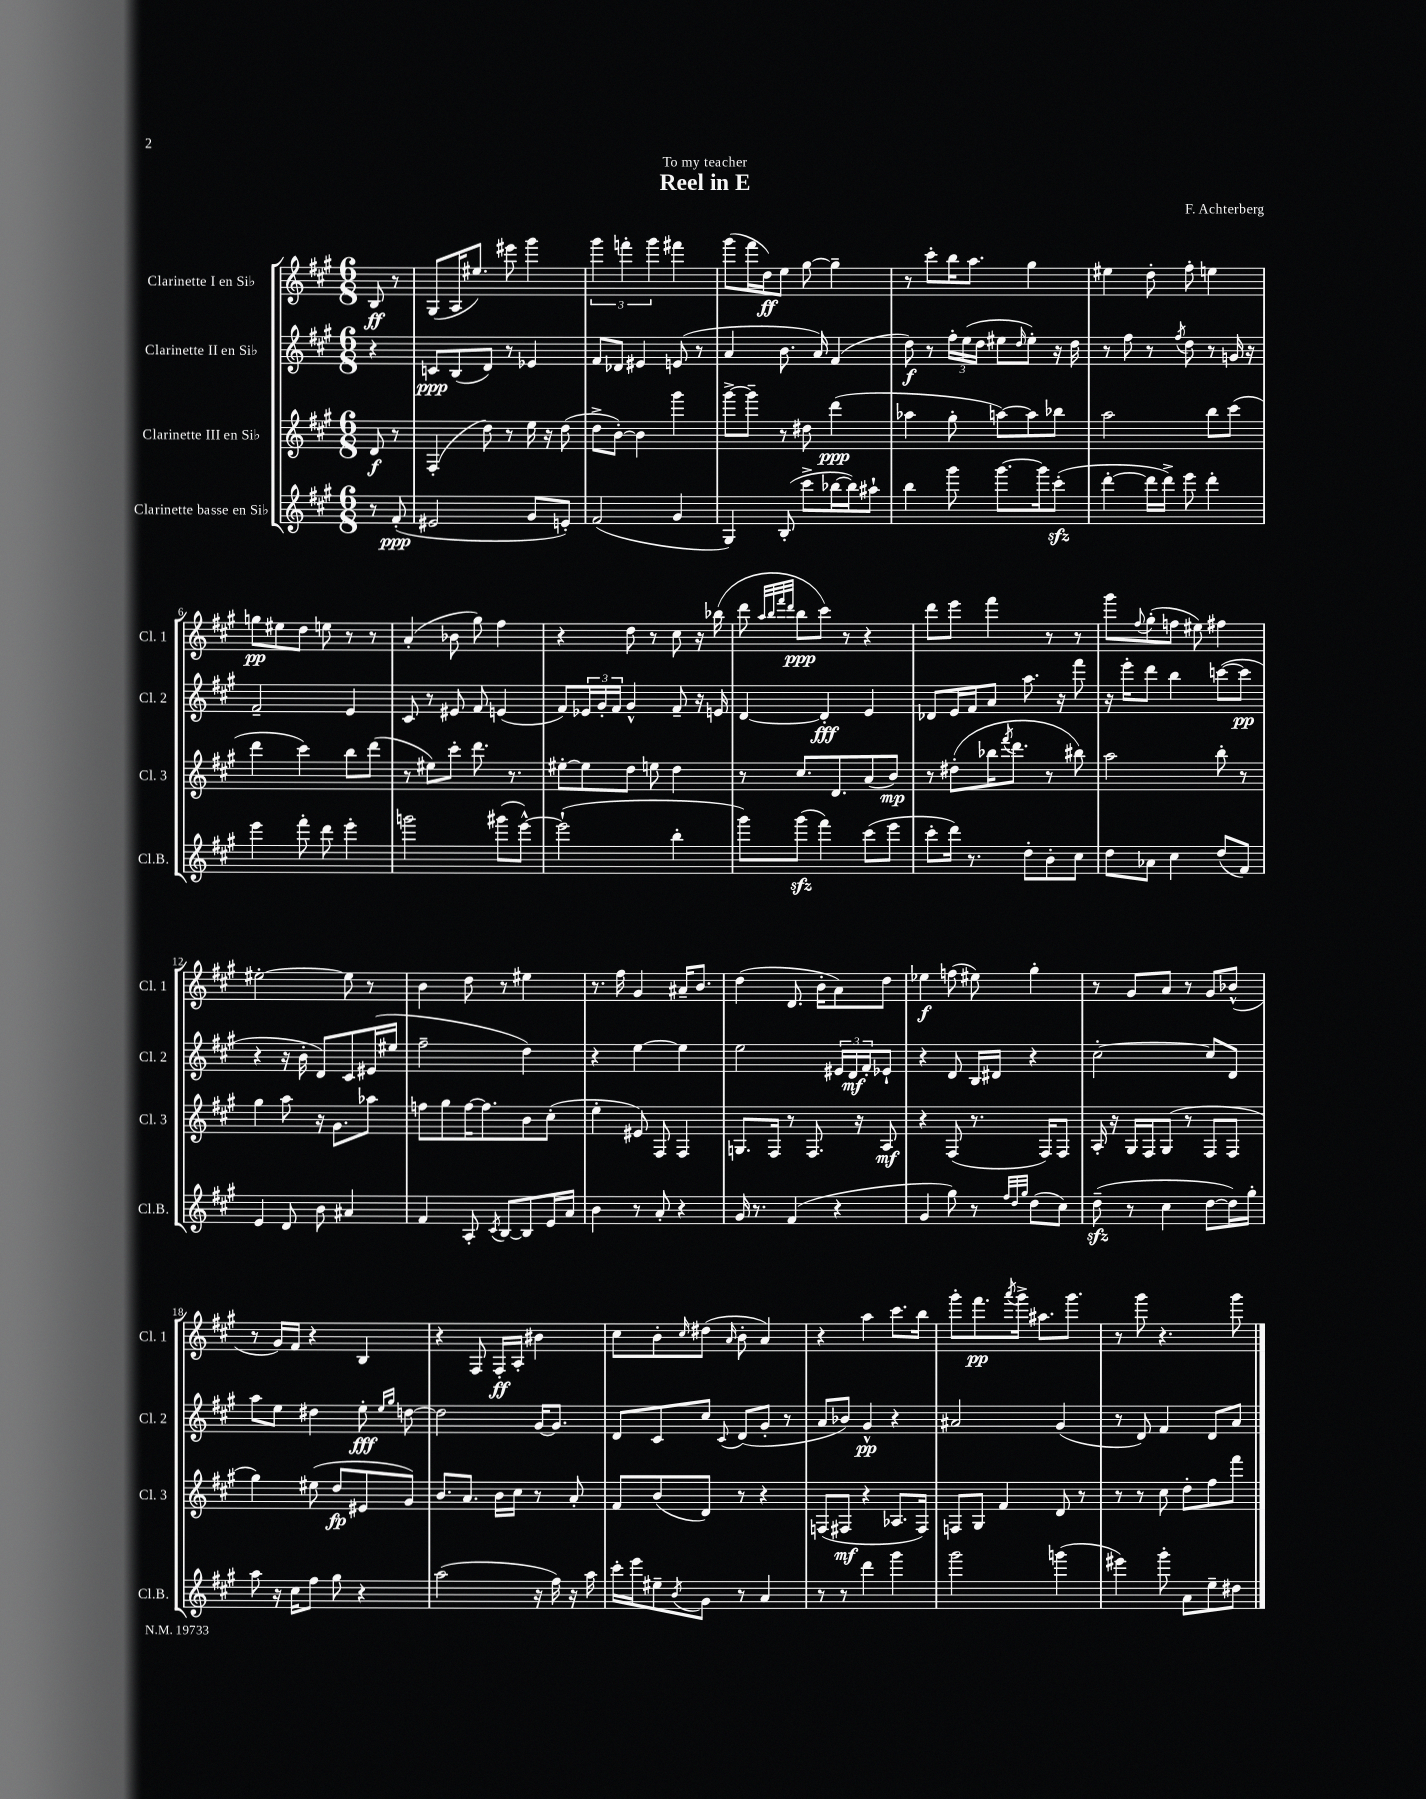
\header { title = "Reel in E" composer = "F. Achterberg" dedication = "To my teacher" }
<<
\new StaffGroup <<
\new Staff = "s0" \with { instrumentName = "Clarinette I en Sib" shortInstrumentName = "Cl. 1" } {
    \clef treble \key a \major \numericTimeSignature \time 6/8 \partial 4
    b8\ff r8 |
    gis8( a16 eis''8.) eis'''8 gis'''4 |
    \tuplet 3/2 { gis'''4 f'''4-. gis'''4 } fis'''4 |
    gis'''8( fis'''16 d''16\ff) e''8 gis''8~ gis''4-- |
    r8 cis'''8-. b''16 a''8. gis''4 |
    eis''4 d''8-. fis''8-. e''4 |
    g''8\pp eis''8 d''8 e''8 r8 r8 |
    a'4-.( bes'8 gis''8) fis''4 |
    r4 d''8 r8 cis''8 r16 bes''16( |
    d'''8 \grace { a''32 b''32 fis'''32 d'''32 } b''8\ppp cis'''8) r8 r4 |
    d'''8 e'''8 fis'''4 r8 r8 |
    gis'''8 \appoggiatura { fis''8 } gis''8-.( f''8 eis''8) fis''4 |
    eis''2~-. eis''8 r8 |
    b'4 d''8 r8 eis''4 |
    r8. fis''16 gis'4 ais'16-- b'8. |
    d''4( d'8. b'16-. a'8) d''8 |
    ees''4\f f''8( eis''8) gis''4-. |
    r8 gis'8 a'8 r8 gis'8 bes'8-^( |
    r8 gis'16) fis'16 r4 b4 |
    r4 fis8 fis16-.\ff a16-. bis'4 |
    cis''8 b'8-. \grace { cis''16 } dis''8( \grace { a'16 } b'8-. a'4) |
    r4 a''4 cis'''8. b''16 |
    gis'''8-. fis'''8.\pp \acciaccatura { a'''8 } gis'''16-> ais''8. gis'''8. |
    r8 gis'''8 r4. gis'''8 \bar "|." |
}
\new Staff = "s1" \with { instrumentName = "Clarinette II en Sib" shortInstrumentName = "Cl. 2" } {
    \clef treble \key a \major \numericTimeSignature \time 6/8 \partial 4
    r4 |
    c'8\ppp b8( d'8) r8 ees'4 |
    fis'8 des'8 eis'4 e'8( r8 |
    a'4 b'8. a'16) fis'4( |
    d''8\f) r8 \tuplet 3/2 { fis''16-. e''16( d''16 } eis''8 \grace { d''16 } eis''8-.) r16 d''16 |
    r8 fis''8 r8 \acciaccatura { fis''8 } d''8 r8 g'16 r16 |
    fis'2-- e'4 |
    cis'8 r8 eis'8 fis'8 e'4( |
    fis'8) \tuplet 3/2 { ees'16 gis'16-. fis'16 } gis'4-^ fis'8-- r16 e'16 |
    d'4~ d'4-.\fff e'4 |
    des'8 e'16 fis'16 a'8 a''8. r16 fis'''8 |
    r16 e'''16-. d'''8 b''4 c'''8~( c'''8\pp |
    r4 r16 b'16-. d'8) cis'8 eis'16( eis''16 |
    fis''2-- d''4) |
    r4 e''4~ e''4 |
    e''2 \tuplet 3/2 { eis'16 d'16\mf fis'16-. } ees'8-! |
    r4 d'8 b16 dis'16 r4 |
    cis''2~-. cis''8 d'8 |
    a''8 e''8 dis''4 e''8-.\fff \grace { e''16 gis''16 } d''8~ |
    d''2 gis'16~ gis'8. |
    d'8 cis'8 cis''8 \appoggiatura { cis'8 } d'8( gis'8-. r8 |
    a'8 bes'8) gis'4-^\pp r4 |
    ais'2 gis'4( |
    r8 d'8) fis'4 d'8 a'8 \bar "|." |
}
\new Staff = "s2" \with { instrumentName = "Clarinette III en Sib" shortInstrumentName = "Cl. 3" } {
    \clef treble \key a \major \numericTimeSignature \time 6/8 \partial 4
    d'8\f r8 |
    fis4-.( d''8) r8 e''16 r16 d''8( |
    d''8-> b'8~-.) b'4 gis'''4 |
    gis'''8~-> gis'''8-- r8 dis''8 d'''4\ppp( |
    aes''4 gis''8-. a''8~) a''8 bes''8 |
    a''2 b''8 cis'''8( |
    d'''4 cis'''4) b''8 d'''8( |
    r8 eis''8) cis'''8-. d'''8. r8. |
    eis''8~-. eis''8 d''8 e''8 d''4 |
    r8 cis''8. d'8. a'8( b'8\mp) |
    r8 dis''8-.( bes''16 \acciaccatura { fis'''8 } d'''8. r8 bis''8) |
    a''2 b''8-. r8 |
    gis''4 a''8 r16 gis'8. aes''8 |
    f''8 gis''8 f''16~ f''8. b'8 cis''8-.( |
    e''4-. eis'8) fis8 fis4 |
    g8. fis16 r8 fis8. r16 a8\mf |
    r4 fis8( r8. fis16) fis8 |
    a16-. r16 gis16 fis16 gis8( r8 fis8 fis8 |
    gis''4) eis''8( d''8\fp eis'8 gis'8) |
    b'8. a'8. b'16 cis''16 r8 a'8-. |
    fis'8 b'8( d'8) r8 r4 |
    f8( fis8\mf r4 aes8. fis16) |
    f8 gis8 fis'4 d'8 r8 |
    r8 r8 cis''8 d''8-. fis''8 fis'''8 \bar "|." |
}
\new Staff = "s3" \with { instrumentName = "Clarinette basse en Sib" shortInstrumentName = "Cl.B." } {
    \clef treble \key a \major \numericTimeSignature \time 6/8 \partial 4
    r8 fis'8-.\ppp( |
    eis'2 gis'8 e'8-.) |
    fis'2( gis'4 |
    gis4) b8-.( cis'''8-> bes''16~ bes''16) ais''8-! |
    b''4 gis'''8 gis'''8.~ gis'''16 cis'''8-.\sfz( |
    d'''4~-. d'''16 d'''16->) e'''8 d'''4-. |
    e'''4 fis'''8-. d'''8 e'''4-. |
    g'''2 gis'''8( e'''8~-^) |
    e'''2-!( b''4-. |
    gis'''8) gis'''8\sfz( fis'''4) cis'''8( e'''8 |
    cis'''8-. d'''16) r8. d''8-. b'8-. cis''8 |
    d''8 aes'8 cis''4 d''8( fis'8) |
    e'4 d'8 b'8 ais'4 |
    fis'4 a8-. \acciaccatura { cis'8 } b8~ b8 e'16 a'16 |
    b'4 r8 a'8-. r4 |
    gis'16 r8. fis'4( r4 |
    gis'4 gis''8) r8 \grace { fis''32 d''32 gis''32 } d''8( cis''8) |
    d''8--\sfz( r8 cis''4 d''8~ d''16) gis''16-. |
    a''8 r16 cis''16 fis''8 gis''8 r4 |
    a''2( r16 fis''16) r16 a''16 |
    cis'''16-. e'''16 eis''8-- \acciaccatura { b'8 } gis'8 r8 a'4 |
    r8 r8 d'''4 gis'''4 |
    gis'''2 g'''4( |
    eis'''4) gis'''8-. a'8 e''8-- dis''8 \bar "|." |
}
>>
>>
